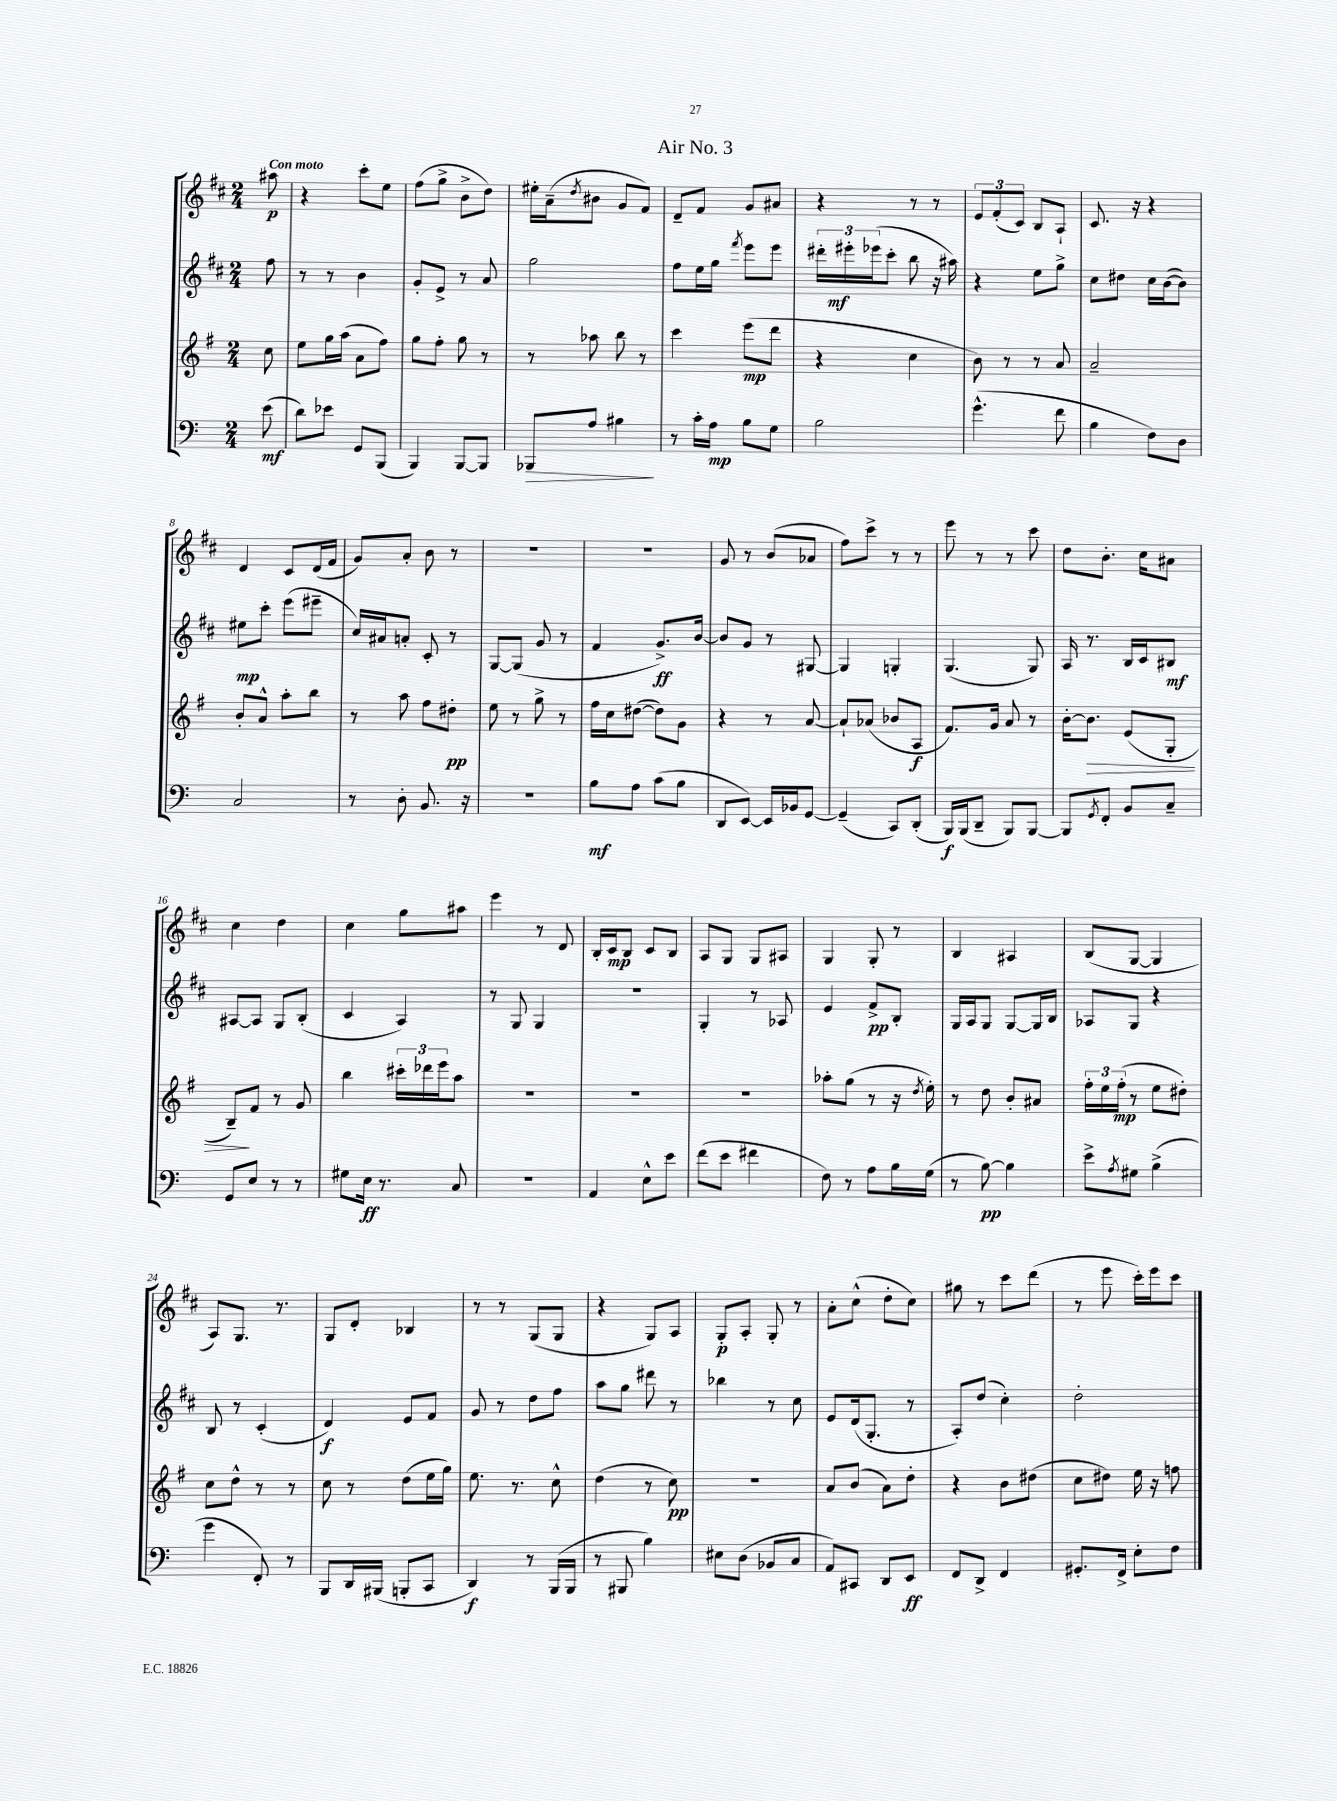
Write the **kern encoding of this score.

**kern	**kern	**kern	**kern
*staff4	*staff3	*staff2	*staff1
*clefF4	*clefG2	*clefG2	*clefG2
*k[]	*k[f#]	*k[f#c#]	*k[f#c#]
*M2/4	*M2/4	*M2/4	*M2/4
(8e	8cc	8ff#	8aa#
=	=	=	=
8d)	8ee	8r	4r
8e-	16gg	8r	.
.	(16aa	.	.
8GG	8a	4b	8ccc#'
(8BBB	8ff#)	.	8ee
=	=	=	=
4BBB)	8gg	8g'	(8ff#
.	8ff#'	8e^	8gg^
[8BBB	8gg	8r	8b^
8BBB]	8r	8a	8dd)
=	=	=	=
8BBB-	8r	2gg	16ee#'
.	.	.	(16a~
.	.	.	8qdd
8A	8aa-	.	8b#
4B#	8bb	.	8g
.	8r	.	8f#)
=	=	=	=
8r	4ccc	8ff#	8d~
16c'	.	16ee	8f#
16A	.	16gg	.
.	.	8qfff#	.
8B	(8eee	8eee	8g
8G	8ddd	8eee	8a#
=	=	=	=
2B	4r	24ddd#'	4r
.	.	24eee#'	.
.	.	(24eee-	.
.	.	8ccc#'	.
.	4cc	8bb	8r
.	.	16r	8r
.	.	16aa#)	.
=	=	=	=
(4.g^^	8b)	4r	12e
.	.	.	(12f#'
.	8r	.	.
.	.	.	12c#)
.	8r	8ee	8B
8f	8a	8gg^	8A`
=	=	=	=
4B	2a~	8cc#	8.c#
.	.	8dd#	.
.	.	.	16r
8F)	.	16cc#	4r
.	.	([16b	.
8D	.	8b])	.
=	=	=	=
2C	8b'	8ee#	4d
.	8a^^	8ccc#'	.
.	8aa'	(8eee	8c#
.	8bb	8eee#~	(16d
.	.	.	16f#
=	=	=	=
8r	8r	16cc#)	8g)
.	.	16a#	.
8D'	8aa	8a'	8a'
8.BB	8ff#	8c#'	8b
.	8dd#'	8r	8r
16r	.	.	.
=	=	=	=
2r	8ee	[8G	2r
.	8r	(8G]	.
.	8gg^	8g	.
.	8r	8r	.
=	=	=	=
8B	16ff#	4f#	2r
.	16cc	.	.
8A	([8dd#	.	.
(8c	8dd#])	8.g^)	.
8B	8g	.	.
.	.	[16b	.
=	=	=	=
8DD	4r	8b]	8g
[8EE)	.	8g	8r
16EE]	8r	8r	(8b
16BB-	.	.	.
[8GG	[8a	[8G#	8a-
=	=	=	=
(4GG~]	8a`]	4G#]	8ff#)
.	(8a-	.	8ccc#^
8CC)	8b-	4G'	8r
(8DD'	8A	.	8r
=	=	=	=
16BBB)	8.f#)	(4.G	8eee
(16BBB	.	.	.
8DD~	.	.	8r
.	16g	.	.
8BBB)	8a	.	8r
[8BBB	8r	8G)	8ccc#
=	=	=	=
8BBB]	[16b'	16A	8dd
.	8.b]	8.r	.
8qGG	.	.	.
8FF'	.	.	8.b'
8BB	(8e	16B	.
.	.	16c#	16cc#
8C~	8G'	8B#	8a#
=	=	=	=
8GG	8B~)	[8A#	4cc#
8E	8f#	8A#]	.
8r	8r	8G	4dd
8r	8g	(8B'	.
=	=	=	=
8G#	4bb	4c#	4cc#
16E	.	.	.
8.r	.	.	.
.	24ccc#'	4A)	8gg
.	24ddd-	.	.
.	24eee	.	.
8C	8aa	.	8aa#
=	=	=	=
2r	2r	8r	4eee
.	.	8G	.
.	.	4G	8r
.	.	.	8d
=	=	=	=
4AA	2r	2r	16B'
.	.	.	16c#
.	.	.	8B
8E^^	.	.	8c#
8e	.	.	8B
=	=	=	=
(8f	2r	4G'	8A
8e	.	.	8G
4f#	.	8r	8G
.	.	8A-	8A#
=	=	=	=
8F)	8aa-'	4e	4G
8r	(8gg	.	.
8A	8r	8f#^	8G'
16B	16r	8B'	8r
.	8qdd	.	.
(16G	16ee')	.	.
=	=	=	=
8r	8r	16G	4B
.	.	16A	.
[8B)	8dd	8G	.
4B]	8b'	[8G	4A#
.	8a#	16G]	.
.	.	16B	.
=	=	=	=
8e^	24ff#'	8A-	(8B
.	24ee	.	.
.	(24ff#'	.	.
8qA	.	.	.
8G#	8r	8G	[8G
(4B^	8ee	4r	4G]
.	8dd#')	.	.
=	=	=	=
4g	8cc	8B	8A)
.	8dd^^	8r	8.G
8FF')	8r	(4c#'	.
.	.	.	8.r
8r	8r	.	.
=	=	=	=
8BBB	8cc	4d)	8G
16DD	8r	.	8d'
(16BBB#	.	.	.
8BBB'	(8dd	8e	4B-
8CC	16ee	8f#	.
.	16gg)	.	.
=	=	=	=
4DD)	8.ee	8g	8r
.	.	8r	8r
.	8.r	.	.
8r	.	8dd	(8G
(16BBB	8cc^^	8ff#	8G
16BBB	.	.	.
=	=	=	=
8r	(4dd	8aa	4r
8BBB#	.	8gg	.
4B)	8r	8ddd#	8G)
.	8cc)	8r	8A
=	=	=	=
8E#	2r	4bb-	8G'
(8D	.	.	8A'
8BB-	.	8r	8G'
8C	.	8cc#	8r
=	=	=	=
8AA)	8a	8e	8a'
8CC#	(8b	(16d	(8cc#^^
.	.	8.G'	.
8DD	8a)	.	8dd'
8EE	8dd'	8r	8cc#)
=	=	=	=
8FF	4r	8A')	8gg#
8DD^	.	(8dd	8r
4FF	8b	4cc#')	8ccc#
.	(8dd#	.	(8ddd
=	=	=	=
8.GG#'	8cc	2dd'	8r
.	8dd#)	.	8eee
16FF^	.	.	.
8E'	16ee	.	16ccc#')
.	16r	.	16eee
8F	8ff	.	8ccc#
==	==	==	==
*-	*-	*-	*-
